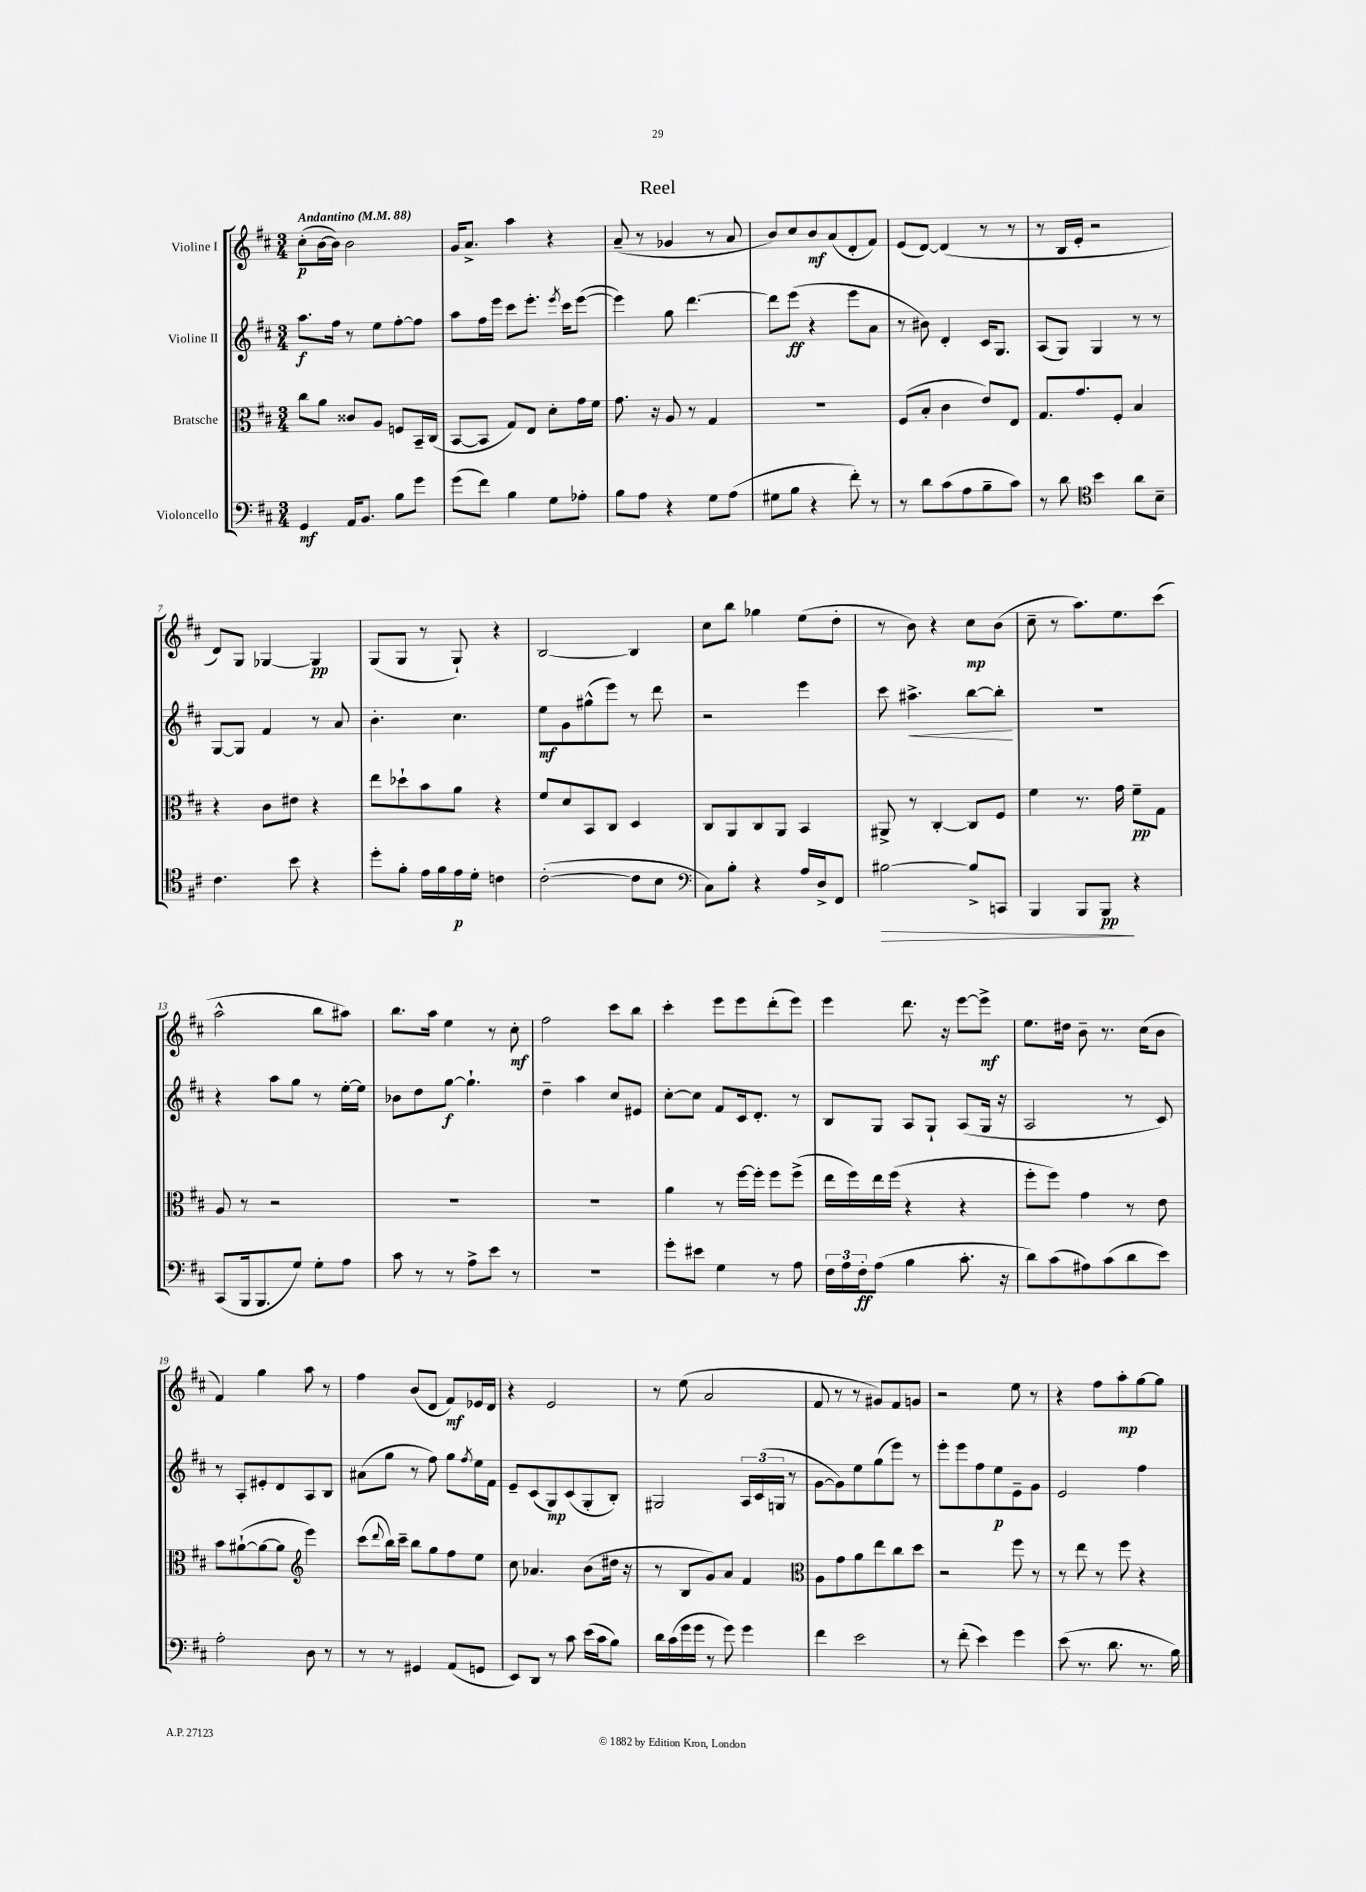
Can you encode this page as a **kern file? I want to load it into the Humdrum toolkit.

**kern	**kern	**kern	**kern
*staff4	*staff3	*staff2	*staff1
*clefF4	*clefC3	*clefG2	*clefG2
*k[f#c#]	*k[f#c#]	*k[f#c#]	*k[f#c#]
*M3/4	*M3/4	*M3/4	*M3/4
*MM88	*MM88	*MM88	*MM88
4GG/	8cc#\L	8.aa\L	(8cc#'\L
.	8a\J	.	[16b\L
.	.	16ff#\Jk	16b\]JJ)
16AA/LK	8c##/L	8r	2b\
8.BB/J	.	.	.
.	8A/J	8ee\L	.
8B\L	8F/L	[8ff#'\	.
8g\J	16BB~/L	8ff#\]J	.
.	(16C#/JJ	.	.
=	=	=	=
(8g\L	[8BB/L	8aa\L	16g/LK
.	.	.	8.a^/J
8f#\J)	8BB/]J	16ff#\L	.
.	.	16eee\JJ	.
4B\	8G/L)	8ccc#\L	4aa\
.	8E/J	8.eee'\J	.
8G\L	8d'\L	.	4r
.	.	8qeee/	.
.	.	16ccc#\LK	.
8A-'\J	16g\L	([8eee\J	.
.	16f#\JJ	.	.
=	=	=	=
8B\L	8.g\	4eee\])	(8a~/
8A\J	.	.	8r
.	16r	.	.
4r	8A/	8gg\	4g-/
.	8r	[4.ddd\	.
8G\L	4G/	.	8r
(8A\J	.	.	8a/
=	=	=	=
8G#\L	2.r	8ddd\]L	8b/L)
8B\J	.	(8eee\J	8cc#/
4r	.	4r	8b/
.	.	.	(8a/
8f#'\)	.	8eee\L	8d'/
8r	.	8a\J	8f#/J)
=	=	=	=
8r	(8F#/L	8r	(8e/L
8d\L	8B'/J	8b#\)	[8d/J)
(8c#\	4c#\	4d'/	(4d/]
8A\	.	.	.
8B~\	8e/L)	16c#/LK	8r
.	.	8.G/J	.
8c#\J)	8E/J	.	8r
=	=	=	=
8r	8.G/L	(8A/L	8r
8d\	.	8G/J)	16B/LL
.	8.g/	.	16e'/JJ
*clefC4	*	*	*
4b\	.	4G/	2r
.	8F#'/J	.	.
8a\L	4B/	8r	.
8B~\J	.	8r	.
=	=	=	=
4.c#\	4r	[8G/L	8d/L)
.	.	8G/]J	8G/J
.	8c#\L	4f#/	[4G-/
8b\	8e#\J	.	.
4r	4r	8r	4G-/]
.	.	8a/	.
=	=	=	=
8dd'\L	8ee\L	4.b'\	(8G/L
8f#'\J	8dd-`\	.	8G/J
16e\LL	8b\	.	8r
16f#\	.	.	.
16e\	8a\J	4.cc#\	8G`/)
16d'\JJ	.	.	.
4c\	4r	.	4r
=	=	=	=
([2c#'\	8f#/L	8ee\L	[2B/
.	8d/	8g\	.
.	8BB/	(8gg#^^\	.
.	8C#/J	8eee\J)	.
8c#\]L	4D/	8r	4B/]
8B\J	.	8ddd\	.
=	=	=	=
*clefF4	*	*	*
8C#\L)	8C#/L	2r	8cc#\L
8B'\J	8AA/	.	8bb\J
4r	8C#/	.	4gg-\
.	8AA/J	.	.
16A/LL	4BB/	4eee\	(8ee\L
16D^/J	.	.	.
8FF#/J	.	.	8dd'\J
=	=	=	=
[2B#\	8AA#^/	8ccc#\	8r
.	8r	4.aa#^\	8b\)
.	[4C#'/	.	4r
8B#^/]L	8C#/]L	[8bb\L	8cc#\L
8CC/J	8F#/J	8bb'\]J	(8b\J
=	=	=	=
4BBB/	4f#\	2.r	8cc#~\
.	.	.	8r
8BBB/L	8.r	.	8.aa\L)
8BBB/J	.	.	.
.	16g\	.	8.ee\
4r	8f#~\L	.	.
.	8G\J	.	(8ccc#\J
=	=	=	=
(8CC#/L	8A/	4r	2aa^^\
16BBB/k	8r	.	.
8.BBB/	.	.	.
.	2r	8aa\L	.
8G/J)	.	8gg\J	.
8G'\L	.	8r	8bb\L
8A\J	.	[16ee'\LL	8aa#\J)
.	.	16ee\]JJ	.
=	=	=	=
8c#\	2.r	8b-\L	8.bb\L
8r	.	8dd\	.
.	.	.	16aa\Jk
8r	.	[8gg\J	4ee\
8A^\L	.	4.gg`\]	.
8e\J	.	.	8r
8r	.	.	8cc#'\
=	=	=	=
2.r	2.r	4dd~\	2ff#\
.	.	4aa\	.
.	.	8cc#/L	8ccc#\L
.	.	8e#/J	8bb\J
=	=	=	=
8g'\L	4a\	[8cc#'\L	4ccc#'\
8e#\J	.	8cc#\]J	.
4G\	8r	8f#/L	8eee\L
.	[16ff#\LL	16c#/k	8eee\
.	16ff#'\]JJ	8.d'/J	.
8r	8ff#\L	.	(8ddd'\
8A\	(8ff#^\J	8r	8eee\J)
=	=	=	=
24F#\LL	16ee\LL	8B/L	4eee\
24A\	.	.	.
.	16ff#\)	.	.
24F#'\J	.	.	.
(8A\J	16ee\	8G/J	.
.	(16ff#\JJ	.	.
4B\	4r	8A/L	8.ddd\
.	.	8G`/J	.
.	.	.	16r
8.c#'\	4r	(8A/L	[8eee\L
.	.	16G/Jk	8eee^\]J
16r	.	16r	.
=	=	=	=
8d\L)	8ff#'\L	2A/	8.ee\L
(8c#\	8ff#\J)	.	.
.	.	.	16dd#\Jk
8A#\)	4g\	.	8b~\
(8c#\	.	.	8.r
8d\	8r	8r	.
.	.	.	(16cc#\LK
8e\J)	8e\	8c#/)	8b\J
=	=	=	=
2A'\	8b\L	8r	4f#/)
.	([8a#`\	8A'/L	.
.	8a#\_	8e#'/	4gg\
.	8a#\]J	8d/	.
*	*clefG2	*	*
8D\	4eee\)	8A/	8aa\
8r	.	8B/J	8r
=	=	=	=
8r	(8ccc#\L	(8a#\L	4ff#\
.	8qqddd/	.	.
8r	16bb\L)	8gg\J	.
.	16ccc#~\JJ	.	.
4GG#/	8bb\L	8r	(8b/L
.	8gg\	8ff#\)	8d/J
(8AA/L	8ff#\	8gg\L	8f#/L)
.	.	8qff#/	.
8GG/J	8ee\J	16ee\L	16e-/L
.	.	16f#\JJ	16d/JJ
=	=	=	=
8EE/L)	8cc#\	8e~/L	4r
8DD/J	4.a-/	(8c#/	.
8r	.	8G/)	2e/
8c#\	.	(8c#/	.
(16e\LL	(8b\L	8G'/	.
16c#\J	.	.	.
8B\J)	16dd#\Jk	8B'/J)	.
.	16r	.	.
=	=	=	=
16d\LL	8r	2G#/	8r
(16c#\	.	.	.
16g\	8B/L	.	(8ee\
16g\JJ	.	.	.
8r	8g/)	.	2a/
8g\)	8a/J	.	.
4g\	4f#/	24A/LL	.
.	.	(24c#/	.
.	.	24G/JJ	.
.	.	8r	.
=	=	=	=
*	*clefC3	*	*
4f#\	8A\L	[8g\L	8f#/
.	8g\	8g\])	8r
2e\	8a\	8ee\	8r
.	8ee\	(8gg\	8g#/L)
.	8cc#\	8eee\J)	8f#/
.	8dd\J	8r	8g/J
=	=	=	=
8r	2r	8eee'\L	2r
(8f#'\	.	8eee\	.
4e\)	.	8ff#\	.
.	.	8ee\	.
4g\	8ff#\	8e~\	8ee\
.	8r	8g\J	8r
=	=	=	=
(8e\	8r	2e/	4r
8.r	8ee\	.	.
.	8r	.	8ff#\L
8.d\	.	.	.
.	8ff#\	.	8aa'\
8.r	4r	4ff#\	[8gg\
.	.	.	8gg\]J
16B\)	.	.	.
==	==	==	==
*-	*-	*-	*-
